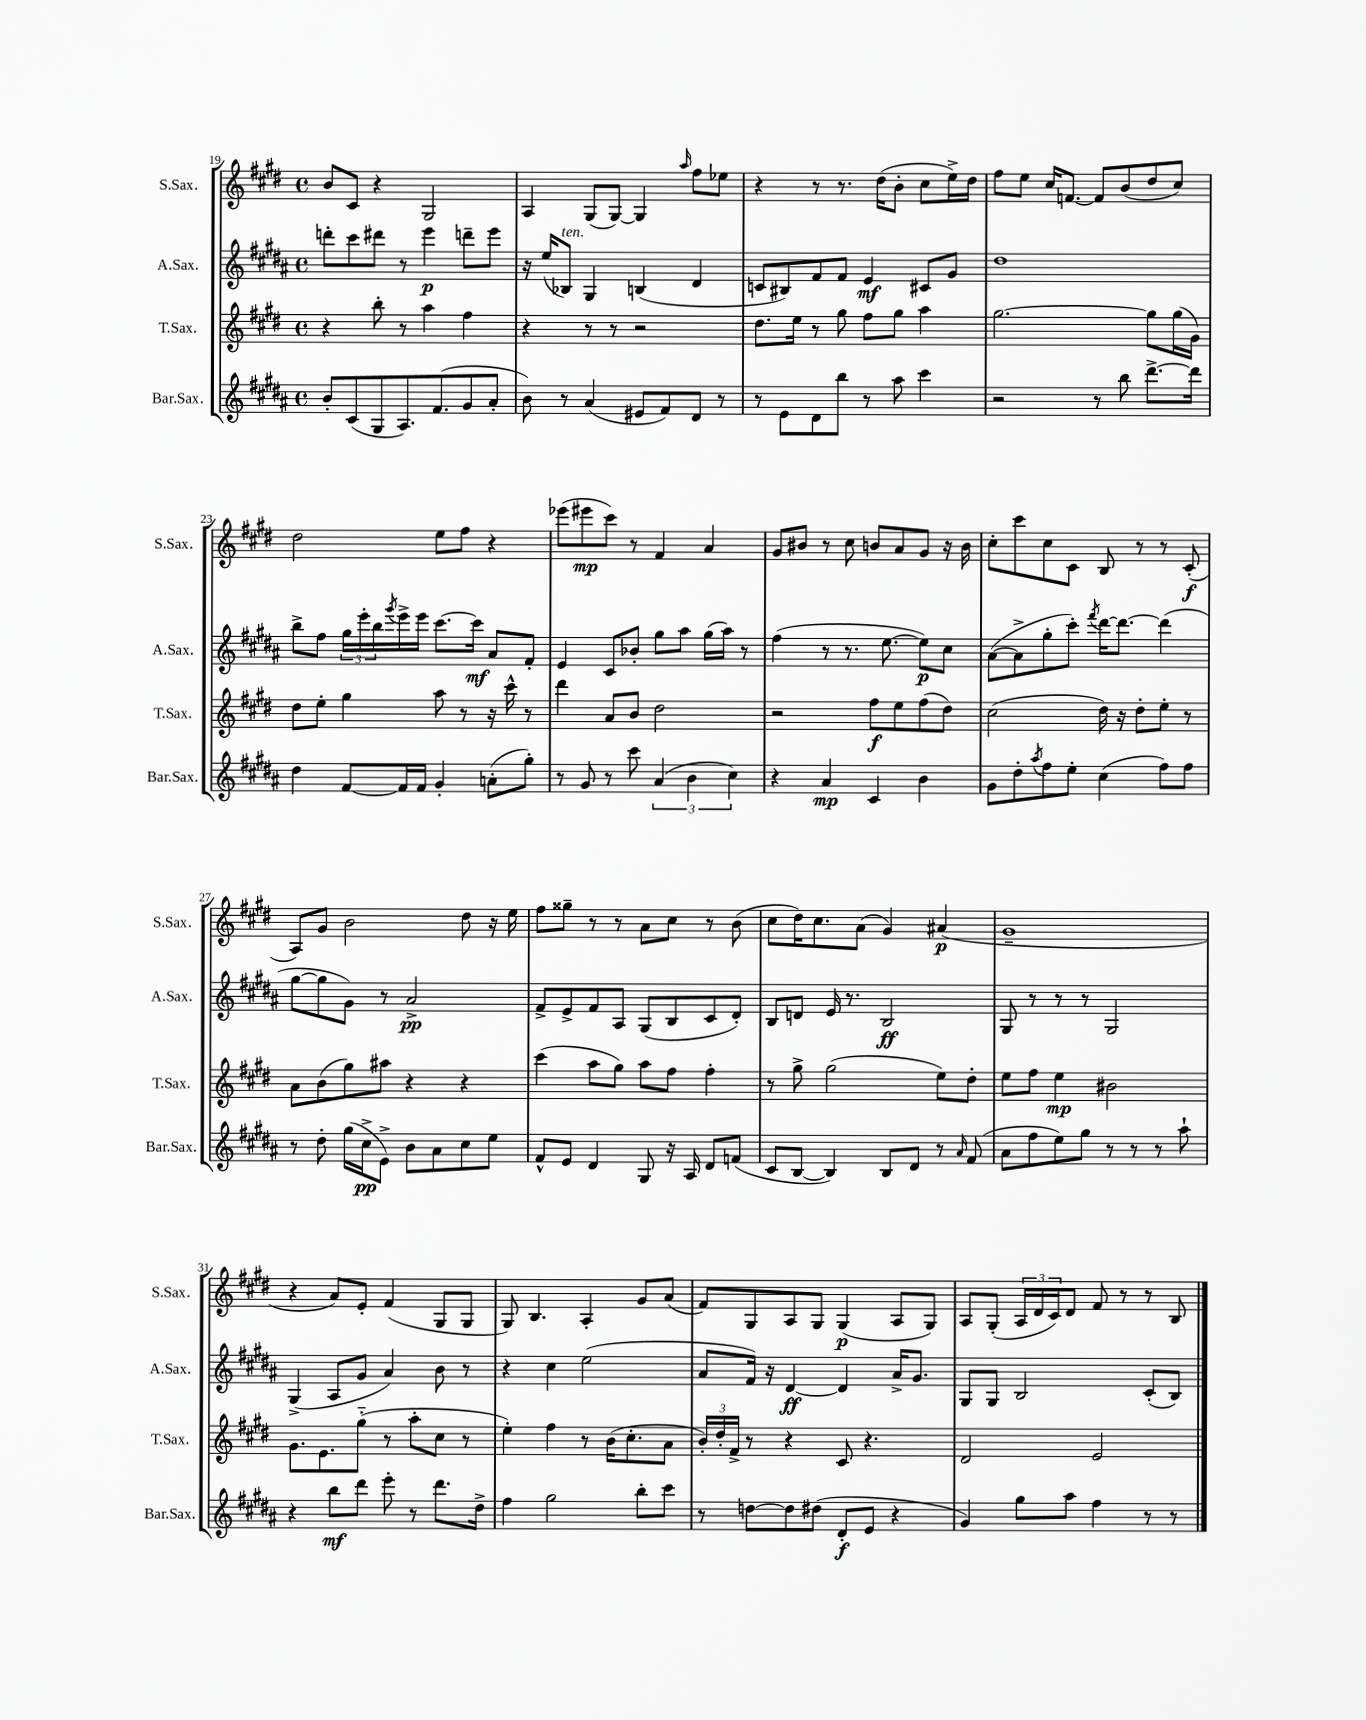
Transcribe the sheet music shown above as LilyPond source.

<<
\new StaffGroup <<
\new Staff = "s0" \with { instrumentName = "S.Sax." shortInstrumentName = "S.Sax." } {
    \clef treble \key e \major \defaultTimeSignature \time 4/4
    b'8 cis'8 r4 gis2 |
    a4 gis8( gis8~) gis4 \grace { a''16 } fis''8 ees''8 |
    r4 r8 r8. dis''16( b'8-. cis''8 e''16->) dis''16 |
    fis''8 e''8 cis''16 f'8.~ f'8 b'8( dis''8 cis''8) |
    dis''2 e''8 fis''8 r4 |
    ees'''8( eis'''8\mp cis'''8) r8 fis'4 a'4 |
    gis'8 bis'8 r8 cis''8 b'8 a'8 gis'8 r16 b'16 |
    cis''8-. cis'''8 cis''8 cis'8 b8 r8 r8 cis'8-.\f( |
    a8) gis'8 b'2 dis''8 r16 e''16 |
    fis''8 gisis''8-- r8 r8 a'8 cis''8 r8 b'8( |
    cis''8 dis''16) cis''8. a'8( gis'4) ais'4\p( |
    gis'1-- |
    r4 a'8) e'8-. fis'4( gis8 gis8 |
    gis8) b4. a4-. gis'8 a'8( |
    fis'8) gis8 a8 gis8 gis4\p( a8 gis8) |
    a8 gis8-.( \tuplet 3/2 { a16 dis'16 cis'16) } dis'8 fis'8 r8 r8 b8 \bar "|." |
}
\new Staff = "s1" \with { instrumentName = "A.Sax." shortInstrumentName = "A.Sax." } {
    \clef treble \key b \major \defaultTimeSignature \time 4/4
    d'''8-. cis'''8 dis'''8 r8 e'''4\p d'''8-- e'''8 |
    r16 e''16( bes8^\markup { \italic "ten." }) gis4 b4( dis'4 |
    c'8 bis8) fis'8 fis'8 e'4\mf cis'8 gis'8 |
    dis''1 |
    b''8-> fis''8 \tuplet 3/2 { gis''16 e'''16-. b''16 } \acciaccatura { gis'''8 } e'''16-> e'''16 cis'''8.~ cis'''16\mf ais'8 fis'8-. |
    e'4 cis'8 bes'8-. gis''8 ais''8 gis''16( ais''16) r8 |
    fis''4( r8 r8. e''8.~ e''8\p) cis''8 |
    ais'8~( ais'8-> gis''8-. cis'''8-.) \acciaccatura { fis'''8 } dis'''16~ dis'''8.~ dis'''4( |
    gis''8~ gis''8 gis'8) r8 ais'2->\pp |
    fis'8-> e'8-> fis'8 ais8 gis8( b8 cis'8 dis'8-.) |
    b8 d'8 e'16 r8. b2\ff |
    gis8 r8 r8 r8 gis2 |
    gis4->( ais8 gis'8 ais'4) b'8 r8 |
    r4 cis''4 e''2( |
    ais'8 fis'16) r16 dis'4~\ff dis'4 ais'16-> gis'8. |
    gis8 gis8 b2 cis'8-.( b8) \bar "|." |
}
\new Staff = "s2" \with { instrumentName = "T.Sax." shortInstrumentName = "T.Sax." } {
    \clef treble \key e \major \defaultTimeSignature \time 4/4
    r4 b''8-. r8 a''4 fis''4 |
    r4 r8 r8 r2 |
    dis''8. e''16 r8 gis''8 fis''8 gis''8 a''4 |
    gis''2.~ gis''8 gis''16( gis'16) |
    dis''8 e''8-. gis''4 a''8 r8 r16 cis'''16-^ r8 |
    dis'''4 a'8 b'8 dis''2 |
    r2 fis''8\f e''8 fis''8( dis''8) |
    cis''2( dis''16) r16 dis''8-. e''8-. r8 |
    a'8 b'8( gis''8) ais''8 r4 r4 |
    cis'''4( a''8 gis''8) a''8 fis''8 fis''4-. |
    r8 gis''8-> gis''2( e''8) dis''8-. |
    e''8 fis''8 e''4\mp bis'2 |
    gis'8. e'8. gis''8-_( r8 a''8-. cis''8 r8 |
    e''4-.) fis''4 r8 b'16( cis''8.-. a'8 |
    \tuplet 3/2 { b'16-.) dis''16-. fis'16-> } r8 r4 cis'8 r4. |
    dis'2 e'2 \bar "|." |
}
\new Staff = "s3" \with { instrumentName = "Bar.Sax." shortInstrumentName = "Bar.Sax." } {
    \clef treble \key b \major \defaultTimeSignature \time 4/4
    b'8-. cis'8( gis8 ais8.) fis'8.( gis'8 ais'8-. |
    b'8) r8 ais'4( eis'8 fis'8) dis'8 r8 |
    r8 e'8 dis'8 b''8 r8 ais''8 cis'''4 |
    r2 r8 b''8 dis'''8.~-> dis'''16 |
    dis''4 fis'8~ fis'16 fis'16 gis'4-. a'8-.( gis''8-.) |
    r8 gis'8 r8 cis'''8 \tuplet 3/2 { ais'4( b'4 cis''4) } |
    r4 ais'4\mp cis'4 b'4 |
    gis'8 dis''8-. \acciaccatura { ais''8 } fis''8 e''8-. cis''4( fis''8) fis''8 |
    r8 dis''8-. gis''16( cis''16->\pp e'8->) b'8 ais'8 cis''8 e''8 |
    fis'8-^ e'8 dis'4 gis8 r16 ais16 dis'8 f'8( |
    cis'8 b8~ b4) b8 dis'8 r8 \grace { ais'16 } fis'8( |
    ais'8 fis''8 e''8) gis''8 r8 r8 r8 ais''8-! |
    r4 b''8\mf dis'''8 e'''8-. r8 dis'''8. dis''16-> |
    fis''4 gis''2 b''8-. cis'''8 |
    r8 d''8~ d''8 dis''8( dis'8-.\f e'8 r4 |
    gis'4) gis''8 ais''8 fis''4 r8 r8 \bar "|." |
}
>>
>>
\layout { \context { \Score currentBarNumber = #19 } }
